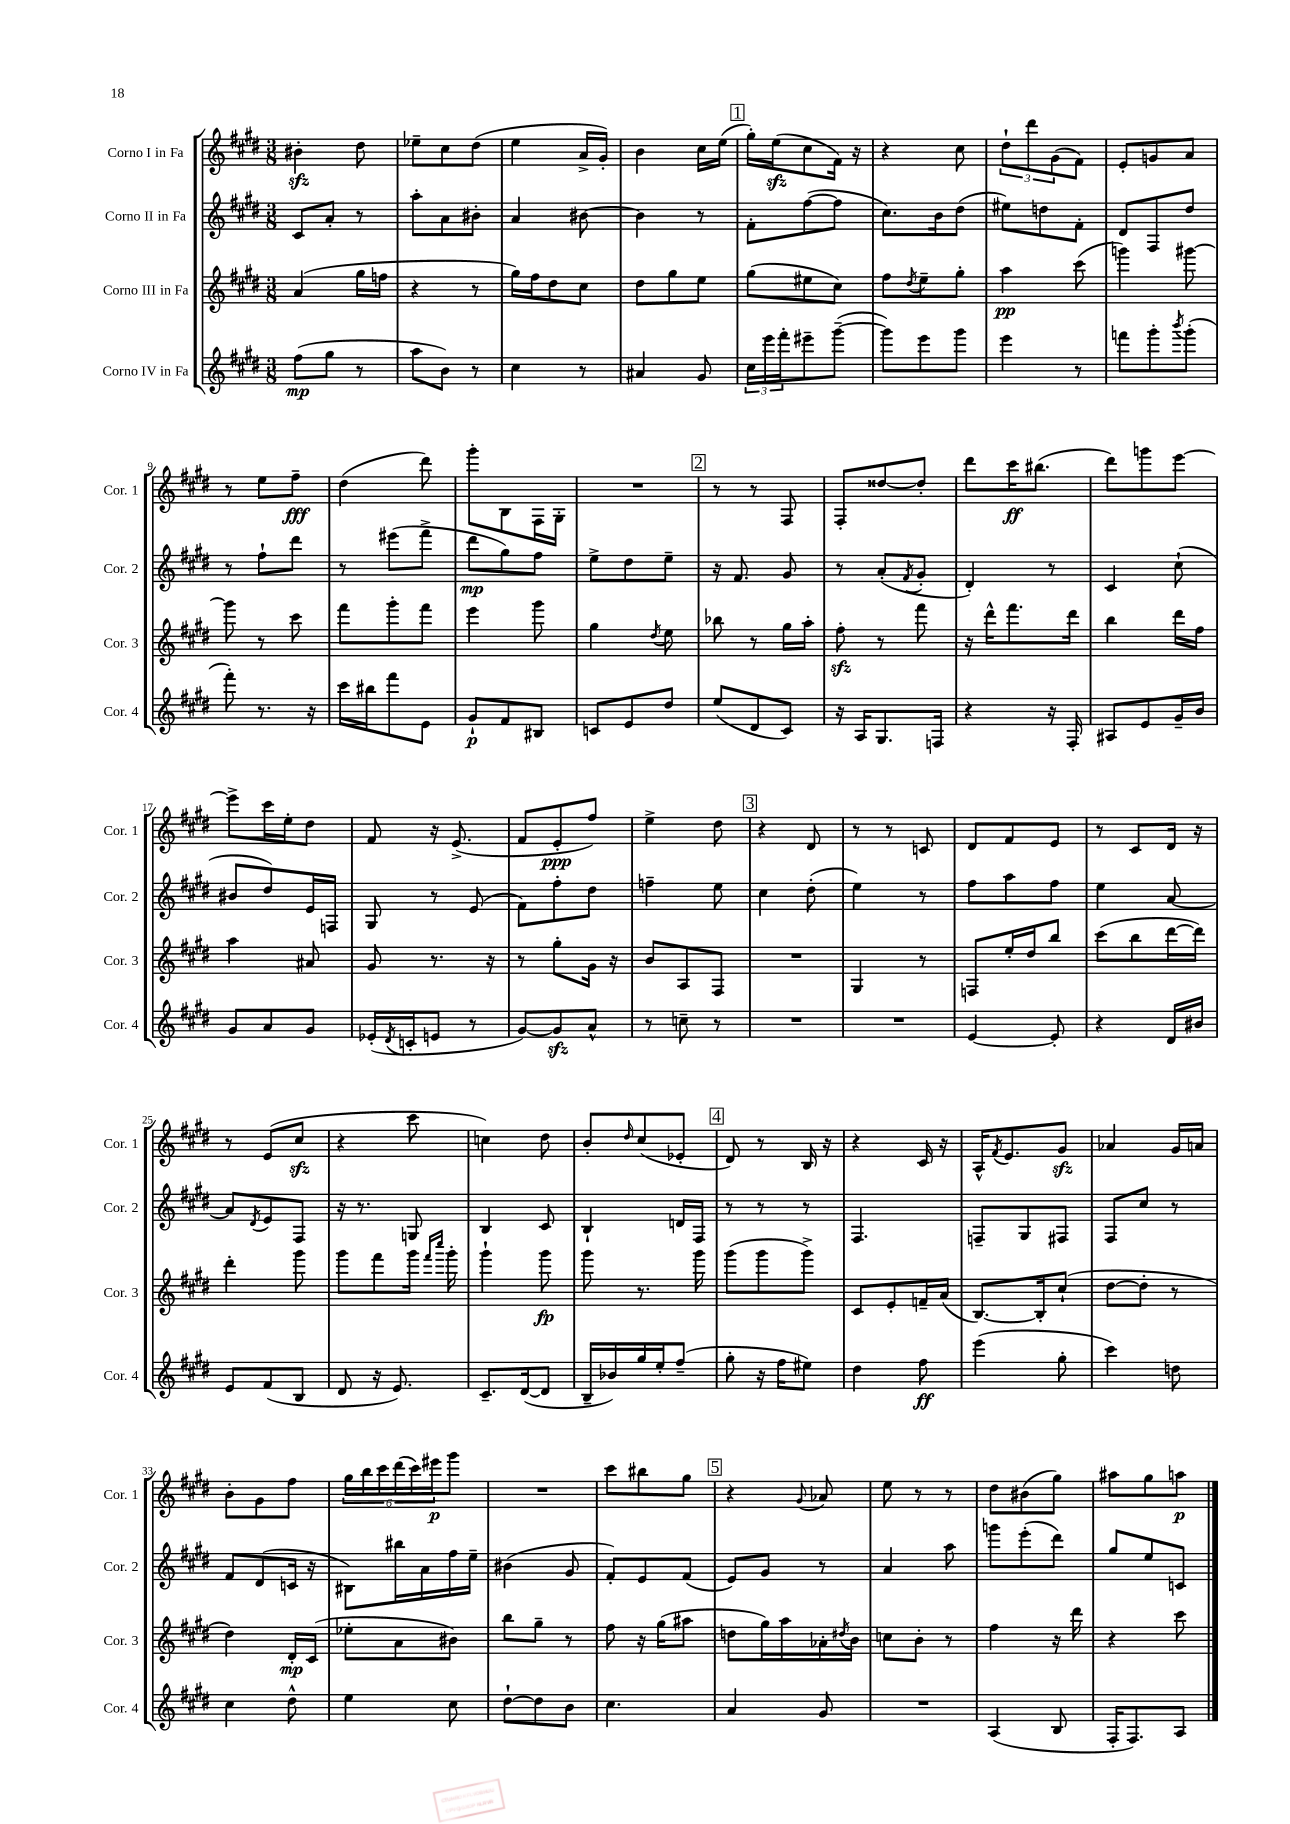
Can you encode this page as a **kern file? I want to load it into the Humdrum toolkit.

**kern	**kern	**kern	**kern
*staff4	*staff3	*staff2	*staff1
*clefG2	*clefG2	*clefG2	*clefG2
*k[f#c#g#d#]	*k[f#c#g#d#]	*k[f#c#g#d#]	*k[f#c#g#d#]
*M3/8	*M3/8	*M3/8	*M3/8
(8ff#\L	(4a/	8c#/L	4b#'\
8gg#\J	.	8a'/J	.
8r	16gg#\LL	8r	8dd#\
.	16ff\JJ	.	.
=	=	=	=
8aa\L	4r	8aa'\L	8ee-~\L
8b\J)	.	8a\	8cc#\
8r	8r	8b#'\J	(8dd#\J
=	=	=	=
4cc#\	16gg#\LL)	4a/	4ee\
.	16ff#\J	.	.
.	8dd#\	.	.
8r	8cc#\J	[8b#\	16a^/LL
.	.	.	16g#'/JJ)
=	=	=	=
4a#/	8dd#\L	4b#\]	4b\
.	8gg#\	.	.
8g#/	8ee\J	8r	16cc#\LL
.	.	.	(16ee\JJ
=	=	=	=
24cc#\LL	(8gg#\L	8f#'\L	16gg#'\LL)
24eee\	.	.	.
.	.	.	(16ee\J
24fff#'\J	.	.	.
8eee#~\	8ee#\	([8ff#\	8cc#\
([8ggg#~\J	8cc#\J)	8ff#\]J	16f#\Jk)
.	.	.	16r
=	=	=	=
8ggg#\]L)	8ff#\L	8.cc#\L)	4r
.	8qdd#/	.	.
8eee\	8ee~\	.	.
.	.	16b\k	.
8ggg#\J	8gg#'\J	(8dd#\J	8cc#\
=	=	=	=
4eee\	4aa\	8ee#\L)	12dd#`\L
.	.	.	12ddd#\
.	.	8dd\	.
.	.	.	(12g#\
8r	(8ccc#\	8f#'\J	8f#\J)
=	=	=	=
8fff\L	4ggg\)	8d#/L	8e'/L
8ggg#'\	.	8F#/	8g/
8qbbb/	.	.	.
(8ggg#'\J	[8ggg#\	8dd#/J	8a/J
=	=	=	=
8fff#'\)	8ggg#\]	8r	8r
8.r	8r	8ff#`\L	8ee\L
.	8ccc#\	8ddd#\J	8ff#~\J
16r	.	.	.
=	=	=	=
16ccc#\LL	8fff#\L	8r	(4dd#\
16bb#\J	.	.	.
8fff#\	8ggg#'\	(8eee#\L	.
8e\J	8fff#\J	8fff#^\J	8ddd#\)
=	=	=	=
8g#`/L	4eee\	8ddd#\L	8ggg#'\L
8f#/	.	8gg#\)	8B\
8B#/J	8ggg#\	8ff#\J	16F#\L
.	.	.	16G#'\JJ
=	=	=	=
8c/L	4gg#\	8ee^\L	4.r
8e/	.	8dd#\	.
.	8qdd#/	.	.
8dd#/J	8ee\	8ee~\J	.
=	=	=	=
(8ee/L	8bb-\	16r	8r
.	.	8.f#/	.
8d#/	8r	.	8r
8c#/J)	16gg#\LL	8g#/	8F#/
.	16aa'\JJ	.	.
=	=	=	=
16r	8ff#'\	8r	8F#'/L
16A/LK	.	.	.
8.G#/	8r	(8a'/L	[8dd##/
.	.	8qf#/	.
.	8fff#\	8g#'/J	8dd##'/]J
16F/Jk	.	.	.
=	=	=	=
4r	16r	4d#'/)	8ddd#\L
.	16ddd#^^\LK	.	.
.	8.fff#\	.	16ccc#\K
.	.	.	(8.bb#\J
16r	.	8r	.
16F#'/	16ddd#\Jk	.	.
=	=	=	=
8A#/L	4bb\	4c#/	8ddd#\L)
8e/	.	.	8ggg\
16g#~/L	16ddd#\LL	(8cc#`\	[8eee\J
16b/JJ	16ff#\JJ	.	.
=	=	=	=
8g#/L	4aa\	8b#/L	8eee^\]L
8a/	.	8dd#/)	16ccc#\L
.	.	.	16ee'\J
8g#/J	8a#/	16e/L	8dd#\J
.	.	16F/JJ	.
=	=	=	=
(16e-'/LL	8g#/	8G#/	8f#/
8qd#/	.	.	.
16c'/J	.	.	.
8e/J	8.r	8r	16r
.	.	.	(8.e^/
8r	.	(8e/	.
.	16r	.	.
=	=	=	=
[8g#/L)	8r	8f#\L)	8f#/L
8g#/]	8gg#'\L	8ff#'\	8e'/
8a^^/J	16g#\Jk	8dd#\J	8ff#/J)
.	16r	.	.
=	=	=	=
8r	8b/L	4ff~\	4ee^\
8cc~\	8A/	.	.
8r	8F#/J	8ee\	8dd#\
=	=	=	=
4.r	4.r	4cc#\	4r
.	.	(8dd#'\	8d#/
=	=	=	=
4.r	4G#/	4ee\)	8r
.	.	.	8r
.	8r	8r	8c/
=	=	=	=
[4e/	8F/L	8ff#\L	8d#/L
.	16ee'/L	8aa\	8f#/
.	16dd#/J	.	.
8e'/]	8bb/J	8ff#\J	8e/J
=	=	=	=
4r	(8ccc#\L	4ee\	8r
.	8bb\	.	8c#/L
16d#/LL	[16ddd#\L	[8a/	16d#/Jk
16b#/JJ	16ddd#\]JJ)	.	16r
=	=	=	=
8e/L	4ddd#'\	8a/]L	8r
.	.	8qd#/	.
(8f#/	.	8e/	(8e/L
8B/J	8ggg#\	8F#/J	8cc#/J
=	=	=	=
8d#/	8ggg#\L	16r	4r
.	.	8.r	.
16r	8fff#\	.	.
8.e/)	.	.	.
.	16ggg#\Jk	8G/	8ccc#\
.	16qqfff#/LL	.	.
.	16qqcccc#/JJ	.	.
.	16ggg#'\	.	.
=	=	=	=
8.c#~/L	4ggg#`\	4B/	4cc\)
([16d#/k	.	.	.
8d#/]J	8ggg#\	8c#/	8dd#\
=	=	=	=
16B~/LL	8ggg#\	4B`/	8b'/L
16b-/)	.	.	.
.	.	.	16qqdd#/
16gg#/	8.r	.	(8cc#/
16ee'/J	.	.	.
(8ff#~/J	.	16d/LL	8e-'/J
.	16ggg#\	16F#/JJ	.
=	=	=	=
8gg#'\	(8ggg#\L	8r	8d#/)
16r	8ggg#\	8r	8r
16ff#\LK	.	.	.
8ee#\J)	8ggg#^\J)	8r	16B/
.	.	.	16r
=	=	=	=
4dd#\	8c#/L	4.F#/	4r
.	8e'/	.	.
8ff#\	16f~/L	.	16c#/
.	(16a/JJ	.	16r
=	=	=	=
(4eee\	[8.B/L)	8F~/L	16A^^/LK
.	.	.	8qf#/
.	.	.	8.e/
.	.	8G#/	.
.	16B'/]k	.	.
8gg#'\	(8cc#`/J	8F#/J	8g#/J
=	=	=	=
4ccc#\)	[8dd#\L	8F#/L	4a-/
.	8dd#'\]J	8cc#/J	.
8dd\	8r	8r	16g#/LL
.	.	.	16a/JJ
=	=	=	=
4cc#\	4dd#\)	8f#/L	8b'\L
.	.	(8d#/	8g#\
8dd#^^\	16d#'/LL	16c/Jk	8ff#\J
.	(16c#/JJ	16r	.
=	=	=	=
4ee\	8ee-'\L	8B#\L)	24gg#\LL
.	.	.	24bb\
.	.	.	24ccc#\
.	8a\	16bb#\L	(24ddd#\
.	.	.	24ccc#\)
.	.	16a\	.
.	.	.	24eee#\J
8cc#\	8b#\J)	16ff#\	8ggg#\J
.	.	16ee~\JJ	.
=	=	=	=
[8dd#`\L	8bb\L	(4b#\	4.r
8dd#\]	8gg#~\J	.	.
8b\J	8r	8g#/	.
=	=	=	=
4.cc#\	8ff#\	8f#'/L)	8ccc#\L
.	16r	8e/	8bb#\
.	(16gg#\LK	.	.
.	8aa#\J	(8f#/J	8gg#\J
=	=	=	=
4a/	8dd\L	8e/L)	4r
.	16gg#\L)	8g#/J	.
.	16aa\	.	.
.	.	.	8qqg#/
8g#/	16a-'\	8r	8a-/
.	8qdd#/	.	.
.	16b\JJ	.	.
=	=	=	=
4.r	8cc\L	4a/	8ee\
.	8b'\J	.	8r
.	8r	8aa\	8r
=	=	=	=
(4A/	4ff#\	8ggg\L	8dd#\L
.	.	(8eee'\	(8b#\
8B/	16r	8ddd#\J)	8gg#\J)
.	16ddd#\	.	.
=	=	=	=
16F#'/LK	4r	8gg#/L	8aa#\L
8.F#/)	.	.	.
.	.	8ee/	8gg#\
8A/J	8ccc#\	8c/J	8aa\J
==	==	==	==
*-	*-	*-	*-
